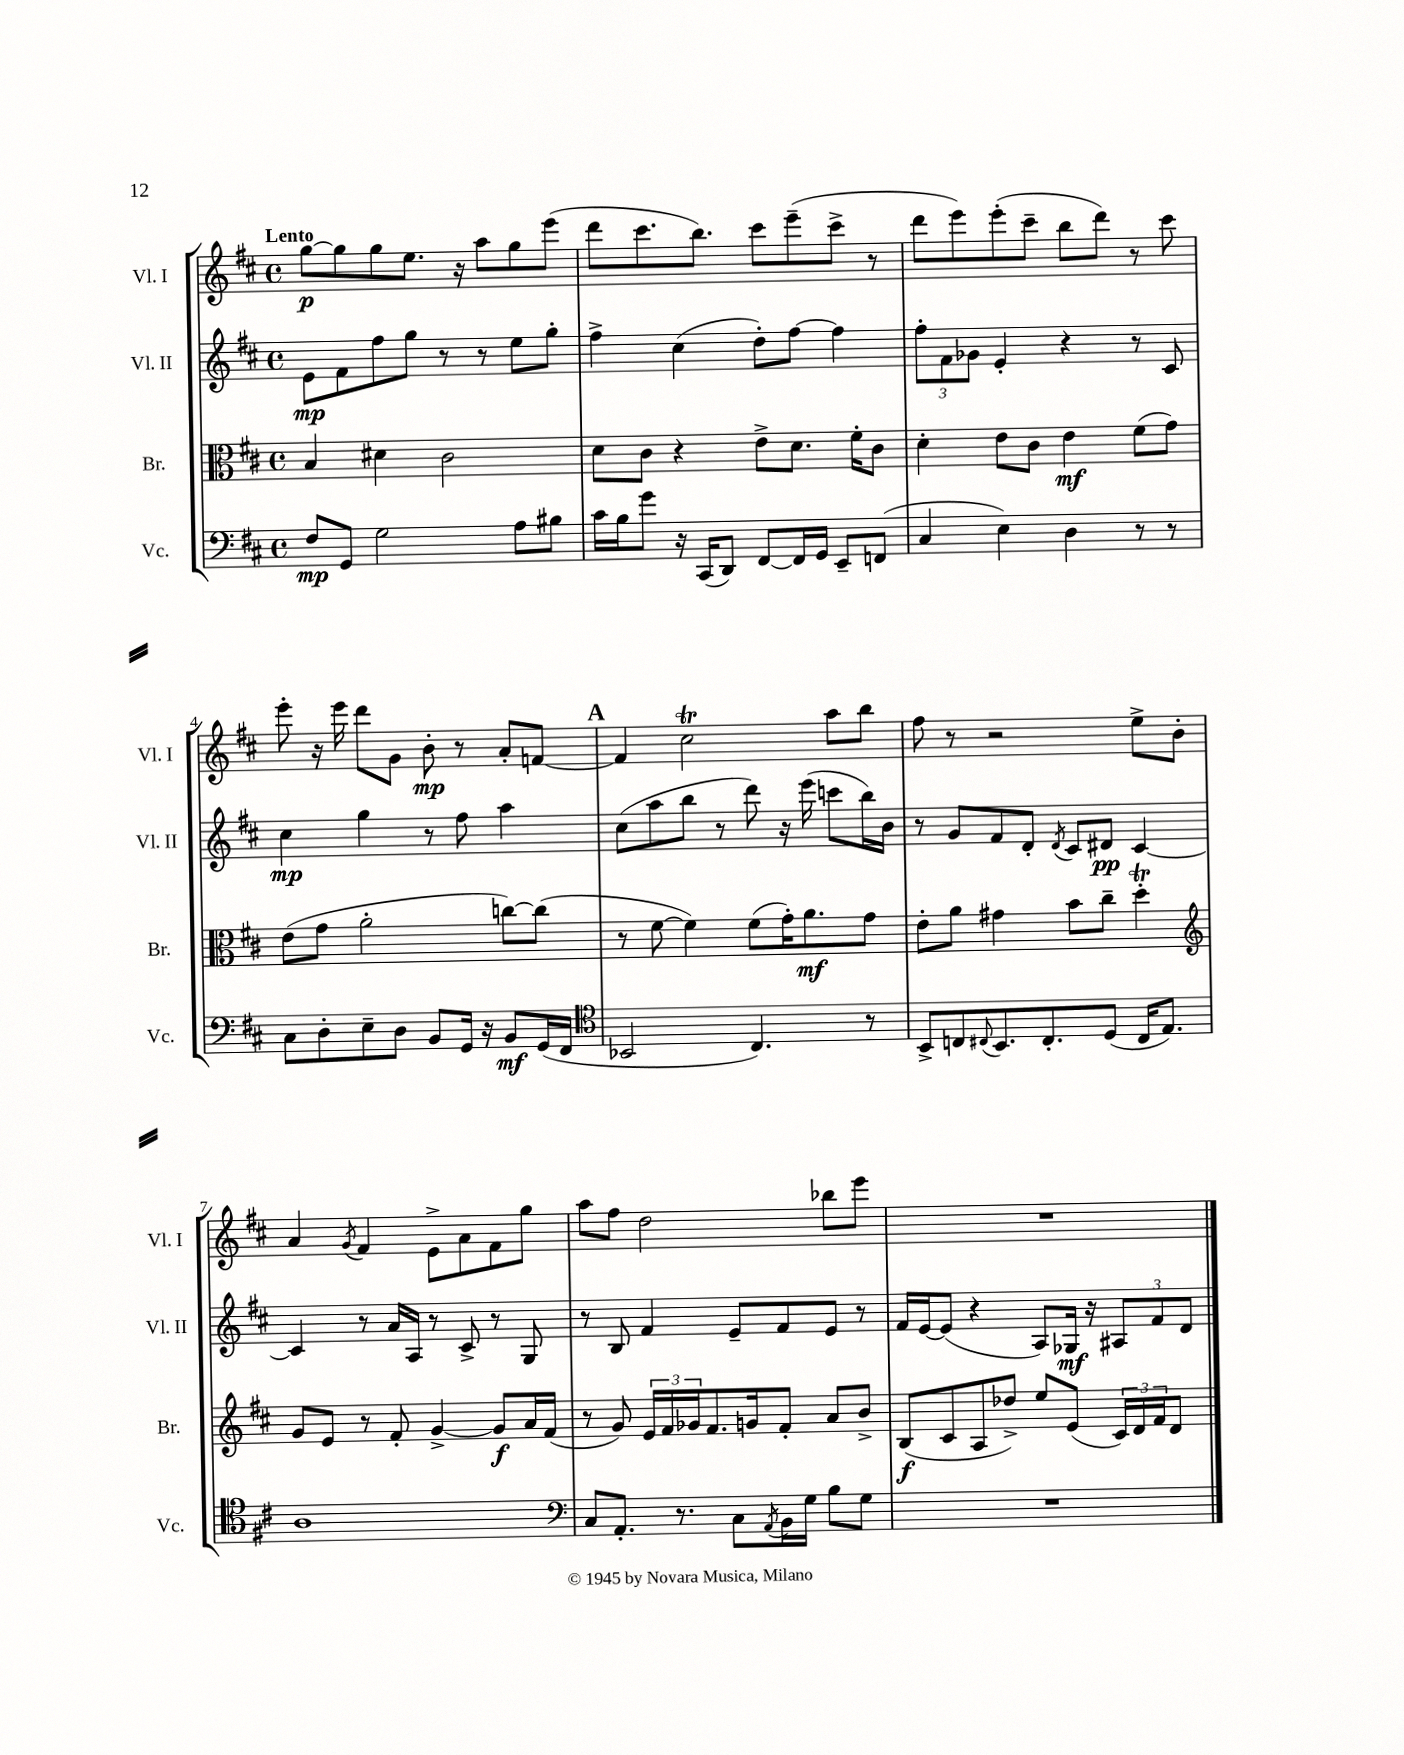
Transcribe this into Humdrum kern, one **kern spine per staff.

**kern	**dynam	**kern	**dynam	**kern	**dynam	**kern	**dynam
*part4	*part4	*part3	*part3	*part2	*part2	*part1	*part1
*staff4	*staff4	*staff3	*staff3	*staff2	*staff2	*staff1	*staff1
*I"Vc.	*	*I"Br.	*	*I"Vl. II	*	*I"Vl. I	*
*I'Vc.	*	*I'Br.	*	*I'Vl. II	*	*I'Vl. I	*
*clefF4	*	*clefC3	*	*clefG2	*	*clefG2	*
*k[f#c#]	*	*k[f#c#]	*	*k[f#c#]	*	*k[f#c#]	*
*M4/4	*	*M4/4	*	*M4/4	*	*M4/4	*
*met(c)	*	*met(c)	*	*met(c)	*	*met(c)	*
=1	=1	=1	=1	=1	=1	=1	=1
!	!	!	!	!	!	!LO:TX:a:B:t=Lento	!
8F#/L	mp	4B/	.	8e\L	mp	[8gg\L	p
8GG/J	.	.	.	8f#\	.	8gg\]	.
2G\	.	4d#X\	.	8ff#\	.	8gg\	.
.	.	.	.	8gg\J	.	8.ee\J	.
.	.	2c#\	.	8r	.	.	.
.	.	.	.	.	.	16r	.
.	.	.	.	8r	.	8aa\L	.
8A\L	.	.	.	8ee\L	.	8gg\	.
8B#X\J	.	.	.	8gg'\J	.	(8eee\J	.
=2	=2	=2	=2	=2	=2	=2	=2
16c#\LL	.	8d\L	.	4ff#^\	.	8ddd\L	.
16B\J	.	.	.	.	.	.	.
8g\J	.	8c#\J	.	.	.	8.ccc#\	.
16r	.	4r	.	(4cc#\	.	.	.
(16CC#/KL	.	.	.	.	.	8.bb\J)	.
8DD/J)	.	.	.	.	.	.	.
[8FF#/L	.	8e^\L	.	8dd'\L)	.	8ccc#\L	.
16FF#/L]	.	8.d\J	.	[8ff#\J	.	(8eee~\	.
16GG/JJ	.	.	.	.	.	.	.
8EE~/L	.	.	.	4ff#\]	.	8ccc#^\J	.
.	.	16f#'\KL	.	.	.	.	.
(8FFn/J	.	8c#\J	.	.	.	8r	.
=3	=3	=3	=3	=3	=3	=3	=3
4C#/	.	4d'\	.	12ff#'\L	.	8ddd\L	.
.	.	.	.	12f#\	.	.	.
.	.	.	.	.	.	8eee\)	.
.	.	.	.	12g-X\J	.	.	.
4E\)	.	8e\L	.	4e'/	.	(8eee'\	.
.	.	8c#\J	.	.	.	8ccc#~\J	.
4D\	.	4e\	mf	4r	.	8bb\L	.
.	.	.	.	.	.	8ddd\J)	.
8r	.	(8f#\L	.	8r	.	8r	.
8r	.	8g\J)	.	8c#/	.	8ccc#\	.
!!LO:LB:g=z
=4	=4	=4	=4	=4	=4	=4	=4
8C#\L	.	(8e\L	.	4cc#\	mp	8eee'\	.
8D'\	.	8g\J	.	.	.	16r	.
.	.	.	.	.	.	16eee\	.
8E~\	.	2a'\	.	4gg\	.	8ddd\L	.
8D\J	.	.	.	.	.	8g\J	.
8BB/L	.	.	.	8r	.	8b'\	mp
16GG/Jk	.	.	.	8ff#\	.	8r	.
16r	.	.	.	.	.	.	.
8BB/L	mf	[8ccn\L)	.	4aa\	.	8a'/L	.
(16GG/L	.	(8cc\J]	.	.	.	[8fn/J	.
16FF#/JJ	.	.	.	.	.	.	.
!!LO:REH:place=s1:t=A
=5	=5	=5	=5	=5	=5	=5	=5
*clefC4	*	*	*	*	*	*	*
2BB-X/	.	8r	.	(8cc#\L	.	4f/]	.
.	.	[8f#\	.	8aa\	.	.	.
.	.	4f#\])	.	8bb\J	.	2cc#t\	.
.	.	.	.	8r	.	.	.
4.C#/)	.	(8f#\L	.	8ddd\)	.	.	.
.	.	16g'\K)	.	16r	.	.	.
.	.	8.a\	mf	(16eee\	.	.	.
.	.	.	.	8cccn\L	.	8aa\L	.
8r	.	8g\J	.	16bb\L)	.	8bb\J	.
.	.	.	.	16b\JJ	.	.	.
=6	=6	=6	=6	=6	=6	=6	=6
8BB^/L	.	8e'\L	.	8r	.	8ff#\	.
8Cn/	.	8a\J	.	8g/L	.	8r	.
8qqC#X/	.	.	.	.	.	.	.
8.BB/	.	4g#X\	.	8f#/	.	2r	.
.	.	.	.	8d'/J	.	.	.
8.C#'/	.	.	.	.	.	.	.
.	.	.	.	8qd/	.	.	.
.	.	8b\L	.	8c#/L	.	.	.
(8D/J	.	8cc#~\J	.	8d#X/J	pp	.	.
16C#/KL	.	4ddT'\	.	[4c#/	.	8ee^\L	.
8.E/J)	.	.	.	.	.	.	.
.	.	.	.	.	.	8b'\J	.
!!LO:LB:g=z
=7	=7	=7	=7	=7	=7	=7	=7
*	*	*clefG2	*	*	*	*	*
1A	.	8g/L	.	4c#/]	.	4a/	.
.	.	8e/J	.	.	.	.	.
.	.	.	.	.	.	8qg/	.
.	.	8r	.	8r	.	4f#/	.
.	.	8f#'/	.	16a/LL	.	.	.
.	.	.	.	16A/JJ	.	.	.
.	.	[4g^/	.	8r	.	8e^\L	.
.	.	.	.	8c#^/	.	8a\	.
.	.	8g/L]	f	8r	.	8f#\	.
.	.	16a/L	.	8G/	.	8gg\J	.
.	.	(16f#/JJ	.	.	.	.	.
=8	=8	=8	=8	=8	=8	=8	=8
*clefF4	*	*	*	*	*	*	*
8C#/L	.	8r	.	8r	.	8aa\L	.
8.AA'/J	.	8g/)	.	8B/	.	8ff#\J	.
.	.	24e/LL	.	4f#/	.	2dd\	.
.	.	24f#/	.	.	.	.	.
8.r	.	.	.	.	.	.	.
.	.	24g-X/J	.	.	.	.	.
.	.	8.f#/	.	.	.	.	.
8C#\L	.	.	.	8e~/L	.	.	.
.	.	16gn/k	.	.	.	.	.
8qAA/	.	.	.	.	.	.	.
16BB\L	.	8f#'/J	.	8f#/	.	.	.
16G\JJ	.	.	.	.	.	.	.
8B\L	.	8a/L	.	8e/J	.	8bb-X\L	.
8G\J	.	8b^/J	.	8r	.	8eee\J	.
=9	=9	=9	=9	=9	=9	=9	=9
1r	.	(8B/L	f	16f#/LL	.	1r	.
.	.	.	.	[16e/J	.	.	.
.	.	8c#/	.	(8e/J]	.	.	.
.	.	8A/	.	4r	.	.	.
.	.	8dd-X^/J)	.	.	.	.	.
.	.	8ee/L	.	8A/L)	.	.	.
.	.	(8e/J	.	16G-X/Jk	mf	.	.
.	.	.	.	16r	.	.	.
.	.	24c#/LL)	.	12A#X/L	.	.	.
.	.	24d/	.	.	.	.	.
.	.	24f#/J	.	12f#/	.	.	.
.	.	8d/J	.	.	.	.	.
.	.	.	.	12d/J	.	.	.
==	==	==	==	==	==	==	==
*-	*-	*-	*-	*-	*-	*-	*-
